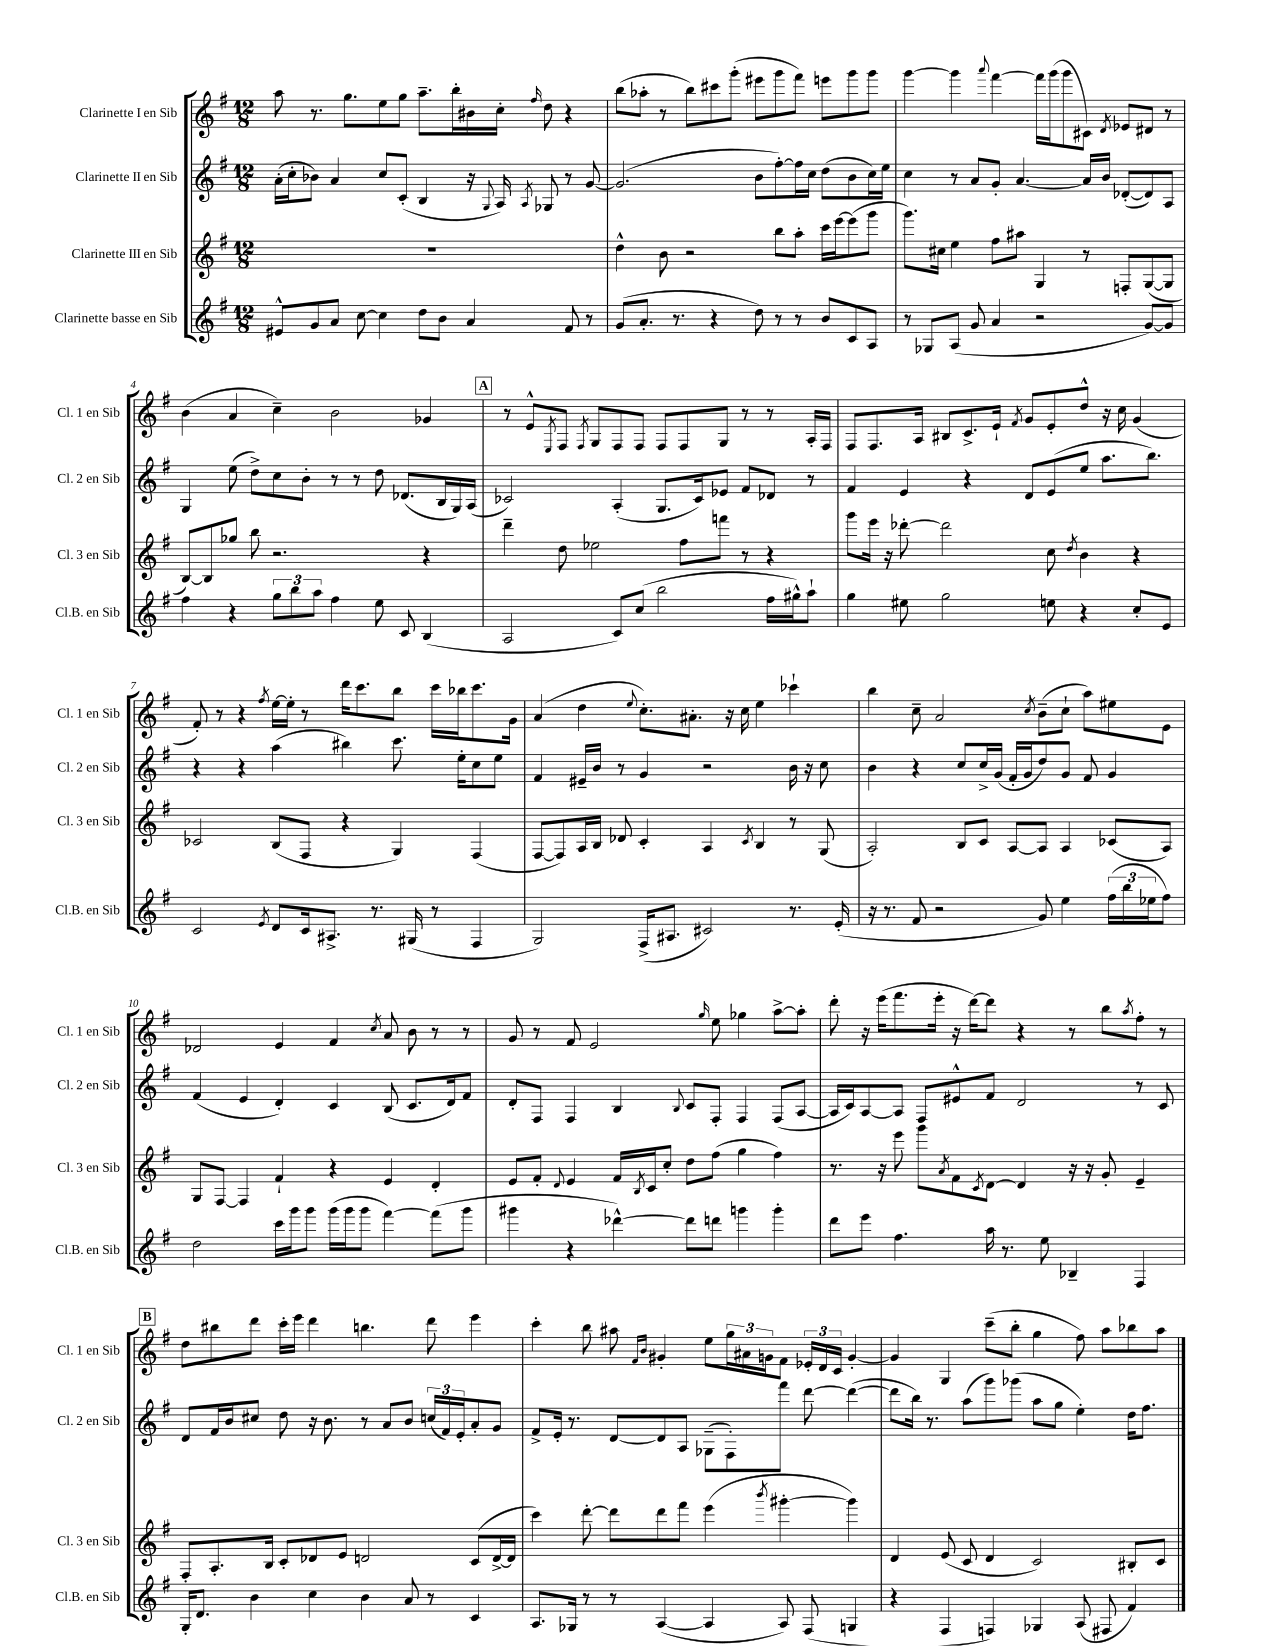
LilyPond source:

<<
\new StaffGroup <<
\new Staff = "s0" \with { instrumentName = "Clarinette I en Sib" shortInstrumentName = "Cl. 1 en Sib" } {
    \clef treble \key g \major \numericTimeSignature \time 12/8
    a''8 r8. g''8. e''8 g''8 a''8.-- b''16-. bis'16 c''16-. \grace { fis''16 } d''8 r4 |
    b''8( aes''8-. r8 b''8) cis'''8 g'''8-.( eis'''8 g'''8 fis'''8) e'''8 g'''8 g'''8 |
    g'''4~ g'''4 \appoggiatura { a'''8 } fis'''4~ fis'''16 g'''16( g'''8 cis'8) \acciaccatura { d'8 } ees'8 dis'8 r8 |
    b'4( a'4 c''4--) b'2 ges'4 |
    \mark \markup { \box "A" } r8 e'8-^ \acciaccatura { e8 } fis8 \acciaccatura { fis8 } g8 fis8 fis8 fis8 fis8 g8 r8 r8 a16-. fis16 |
    fis8 fis8. a16 bis8 c'8.-> e'16-! \acciaccatura { fis'8 } g'8 e'8-. d''8-^ r16 c''16 g'4( |
    fis'8-.) r8 r4 \acciaccatura { fis''8 } e''16~ e''16-. r8 d'''16 c'''8. b''8 c'''16 bes''16 c'''8. g'16 |
    a'4( d''4 \appoggiatura { e''8 } c''8.-.) ais'8.-. r16 c''16 e''4 ces'''4-! |
    b''4 c''8-- a'2 \acciaccatura { c''8 } b'8--( c''8-! a''8) eis''8 e'8 |
    des'2 e'4 fis'4 \acciaccatura { c''8 } a'8 b'8 r8 r8 |
    g'8 r8 fis'8 e'2 \grace { g''16 } e''8 ges''4 a''8~-> a''8-. |
    d'''8-. r16 e'''16( fis'''8. e'''16-. r16 d'''16~) d'''8 r4 r8 b''8 \acciaccatura { a''8 } fis''8-. r8 |
    \mark \markup { \box "B" } d''8 bis''8 d'''8 c'''16-. e'''16 d'''4 b''4. d'''8 e'''4 |
    c'''4-. b''8 ais''8 \grace { fis'16 b'16 } gis'4-. e''8 \tuplet 3/2 { g''16 ais'16 g'16 } fis'8 \tuplet 3/2 { ees'16-. d'16 c'16 } g'4~-. |
    g'4 g4 c'''8--( b''8-. g''4 fis''8) a''8 bes''8 a''8 \bar "|." |
}
\new Staff = "s1" \with { instrumentName = "Clarinette II en Sib" shortInstrumentName = "Cl. 2 en Sib" } {
    \clef treble \key g \major \numericTimeSignature \time 12/8
    a'16-.( c''16-. bes'8) a'4 c''8 c'8-.( b4 r16 \appoggiatura { g8 } a16) \acciaccatura { a8 } ges8 r8 g'8~ |
    g'2.( b'8 fis''8~-.) fis''16 c''16 d''8( b'8 c''16) e''16 |
    c''4 r8 a'8 g'8-. a'4.~ a'16 b'16 des'8~-.( des'8) a8 |
    g4 e''8( d''8->) c''8 b'8-. r8 r8 d''8 des'8.( b16 g16) a16( |
    \mark \markup { \box "A" } ces'2) a4-.( g8. ces'16) ees'8 fis'8 des'8 r8 |
    fis'4 e'4 r4 d'8 e'8( e''8 a''8. b''8.) |
    r4 r4 a''4( bis''4) c'''8. e''16-. c''8 e''8 |
    fis'4 eis'16-- b'16 r8 g'4 r2 b'16 r16 c''8 |
    b'4 r4 c''8 c''16-> g'16( fis'16-. g'16 d''8) g'8 fis'8 g'4 |
    fis'4( e'4 d'4-.) c'4 b8( c'8. d'16) fis'8 |
    d'8-. fis8 fis4 b4 \appoggiatura { b8 } c'8 fis8-. fis4 fis8( a8~ |
    a16 c'16) a8~ a8 fis8 eis'8-^ fis'8 d'2 r8 c'8 |
    \mark \markup { \box "B" } d'8 fis'16 b'16 cis''8 d''8 r16 b'8. r8 a'8 b'8 \tuplet 3/2 { c''16( fis'16) e'16-. } a'8-. g'8 |
    fis'8-> e'16-. r8. d'8~ d'8 a8 ges8--( fis8-.) fis'''8 d'''8~ d'''4~( |
    d'''8 b''16) r8. a''8( g'''8) ges'''8( a''8 g''8 e''4-.) d''16 fis''8. \bar "|." |
}
\new Staff = "s2" \with { instrumentName = "Clarinette III en Sib" shortInstrumentName = "Cl. 3 en Sib" } {
    \clef treble \key g \major \numericTimeSignature \time 12/8
    R1. |
    d''4-^ b'8 r2 b''8 a''8-. c'''16 e'''16~ e'''8( g'''8 |
    g'''8.) cis''16 e''4 fis''8 ais''8 g4 r8 f8-. g8~( g8 |
    b8~) b8 ges''8 b''8 r2. r4 |
    \mark \markup { \box "A" } d'''4-- d''8 ees''2 fis''8 f'''8 r8 r4 |
    g'''8 e'''16 r16 des'''8~-. des'''2 c''8 \acciaccatura { d''8 } b'4 r4 |
    ces'2 b8( fis8 r4 g4) fis4( |
    fis8~ fis8) a16 b16 des'8 c'4-. a4 \acciaccatura { c'8 } b4 r8 g8( |
    a2-.) b8 c'8 a8~ a8 a4 ces'8( a8) |
    g8 fis8~ fis4 fis'4-! r4 e'4 d'4-. |
    e'8 fis'8-. \appoggiatura { d'8 } e'4 fis'16 \acciaccatura { b8 } c'16 c''8-. d''8 fis''8( g''4 fis''4) |
    r8. r16 e'''8 g'''8 \acciaccatura { a'8 } fis'8 \acciaccatura { c'8 } d'8~ d'4 r16 r16 g'8-. e'4-- |
    \mark \markup { \box "B" } fis8-. a8.-. b16 c'8-. des'8 e'8 d'2 c'8( d'16~-> d'16 |
    c'''4) d'''8~-. d'''8 d'''8 fis'''8 e'''4( \acciaccatura { b'''8 } gis'''4~-. gis'''4) |
    d'4 e'8( c'8 d'4 c'2) bis8-. c'8 \bar "|." |
}
\new Staff = "s3" \with { instrumentName = "Clarinette basse en Sib" shortInstrumentName = "Cl.B. en Sib" } {
    \clef treble \key g \major \numericTimeSignature \time 12/8
    eis'8-^ g'8 a'8 c''8~ c''4 d''8 b'8 a'4 fis'8 r8 |
    g'8( a'8.-. r8. r4 d''8) r8 r8 b'8 c'8 a8 |
    r8 ges8 a8( g'8 a'4 r2 g'8~) g'8 |
    fis''4 r4 \tuplet 3/2 { g''8 b''8 a''8 } fis''4 e''8 c'8 b4( |
    \mark \markup { \box "A" } a2 c'8) c''8( b''2 fis''16 gis''16-^) a''8-! |
    g''4 eis''8 g''2 e''8 r4 c''8-. e'8 |
    c'2 \acciaccatura { e'8 } d'8 c'16 ais8.-> r8. gis16( r8 fis4 |
    g2) fis16->( ais8. cis'2) r8. e'16-.( |
    r16 r8. fis'8 r2 g'8) e''4 \tuplet 3/2 { fis''16( b''16 ees''16 } fis''8) |
    d''2 c'''16 g'''16 g'''8 g'''16( g'''16 g'''8 fis'''4~) fis'''8( g'''8 |
    gis'''4 r4 des'''4~-^) des'''8 d'''8 g'''4 g'''4-. |
    d'''8 e'''8 fis''4. a''16 r8. e''8 bes4-- fis4 |
    \mark \markup { \box "B" } g16-. d'8. b'4 c''4 b'4 a'8 r8 c'4 |
    a8. ges16 r8 r8 a4~( a4 a8) fis8( g4 |
    r4 fis4 f4) ges4 a8( fis8 fis'4) \bar "|." |
}
>>
>>
